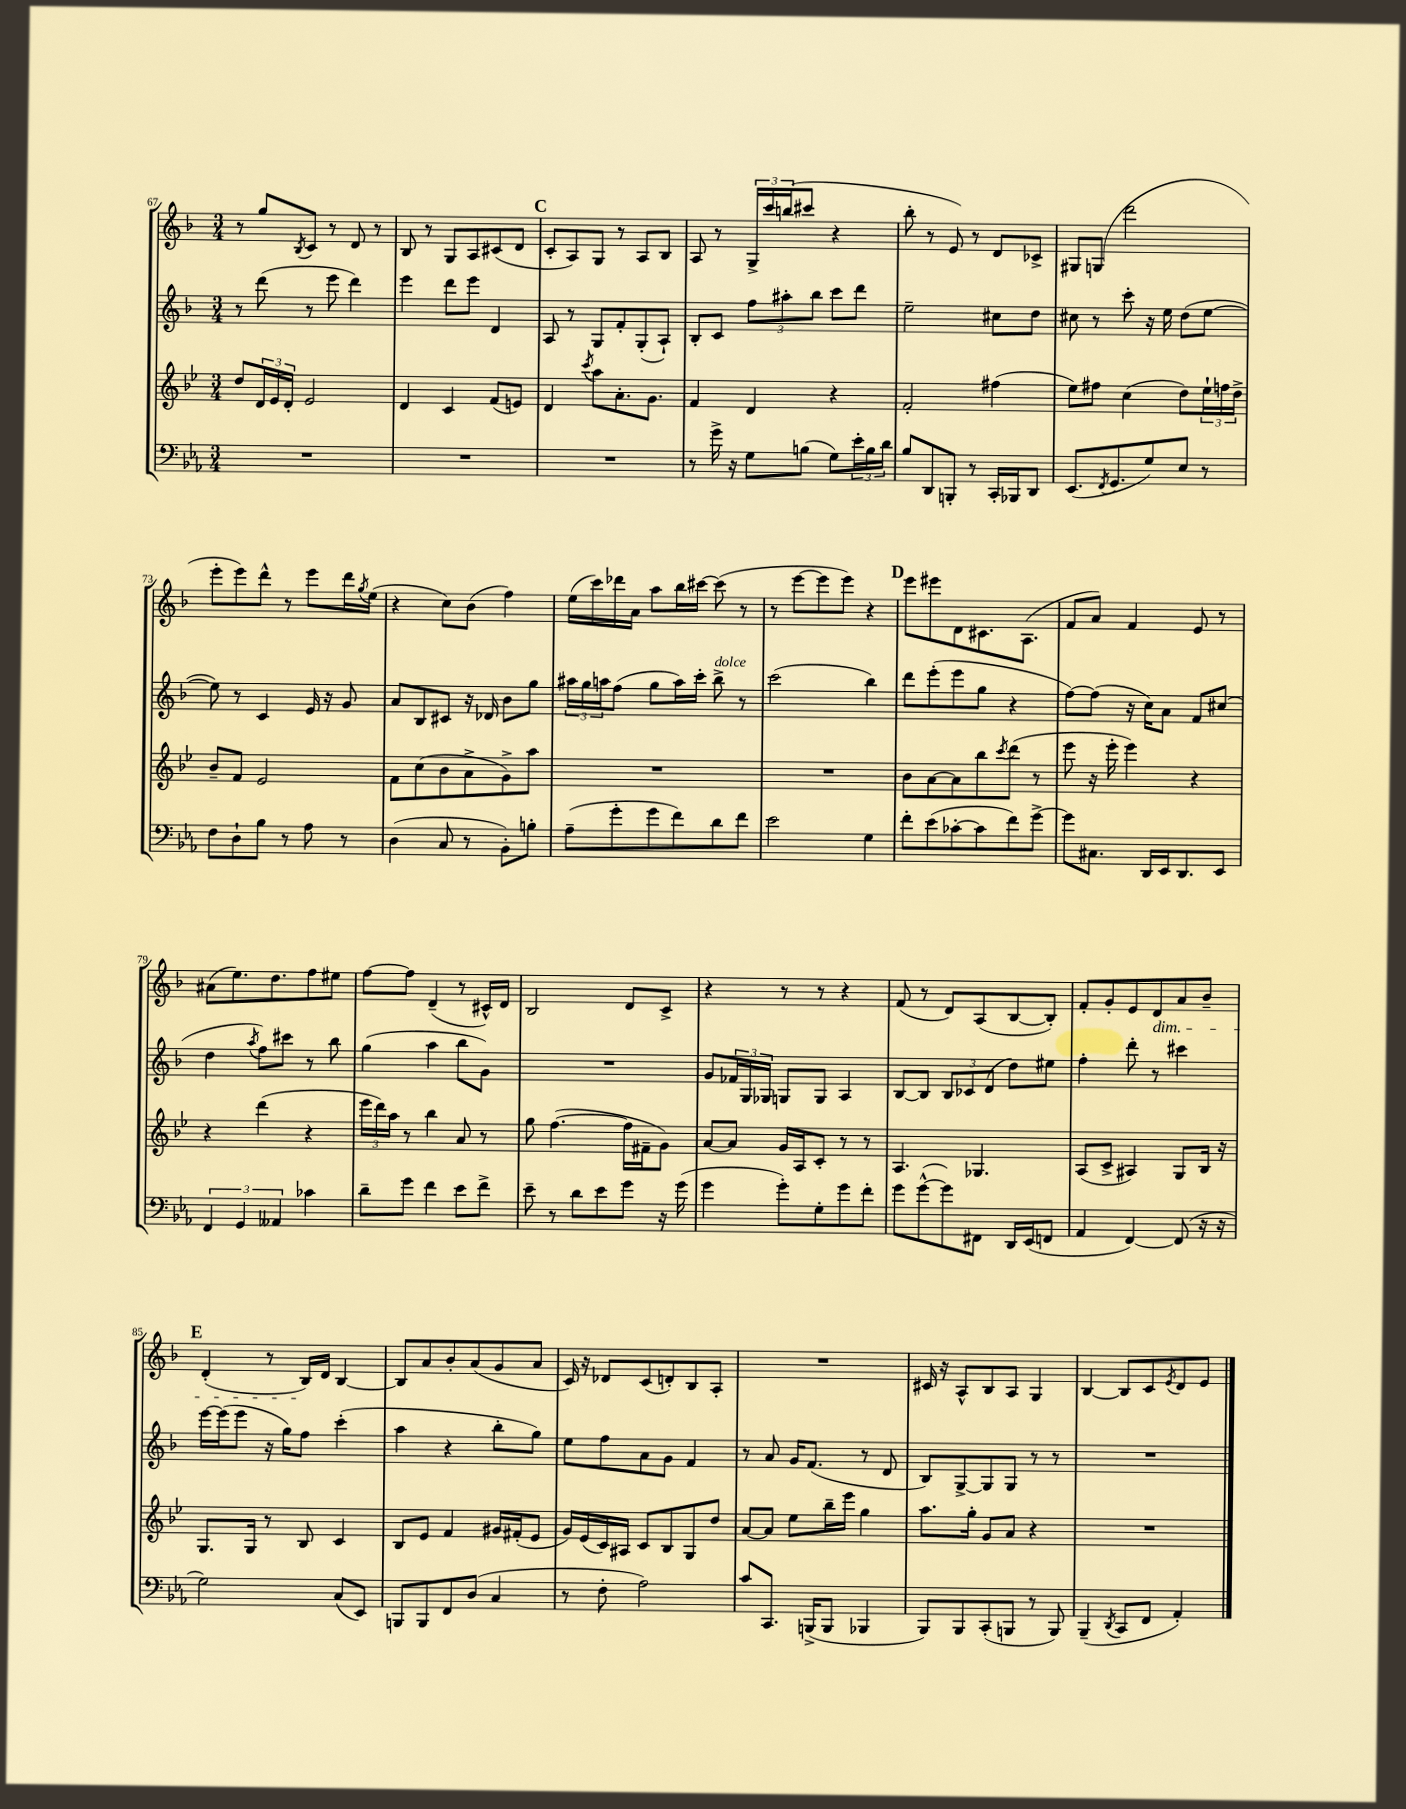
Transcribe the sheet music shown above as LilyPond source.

<<
\new StaffGroup <<
\new Staff = "s0" {
    \clef treble \key f \major \numericTimeSignature \time 3/4
    r8 g''8 \acciaccatura { bes8 } c'8 r8 d'8 r8 |
    bes8 r8 g8 a8 cis'8( d'8 |
    \mark \markup { \bold "C" } c'8-. a8) g8 r8 a8 bes8 |
    a8 r8 \tuplet 3/2 { g16-> c'''16 b''16( } cis'''8 r4 |
    bes''8-. r8 e'8) r8 d'8 ces'8-> |
    gis8 g8( d'''2 |
    e'''8-. e'''8) d'''8-^ r8 e'''8 d'''16 \acciaccatura { g''8 } e''16( |
    r4 c''8) bes'8( f''4) |
    e''16( c'''16) des'''16 a'16 a''8 bes''16 cis'''16~ cis'''8( r8 |
    r8 e'''8~ e'''8 e'''8) r4 |
    \mark \markup { \bold "D" } e'''8 eis'''8 d'8 cis'8. a8.( |
    f'8 a'8) f'4 e'8 r8 |
    ais'8( e''8.) d''8. f''8 eis''8 |
    f''8~ f''8 d'4--( r8 cis'16-^) d'16 |
    bes2 d'8 c'8-> |
    r4 r8 r8 r4 |
    f'8( r8 d'8) a8( bes8~ bes8-.) |
    f'8-. g'8-. e'8 d'8\dim a'8 bes'8-- |
    \mark \markup { \bold "E" } d'4-.( r8 bes16\!) d'16 bes4~ |
    bes8 a'8 bes'8-. a'8( g'8 a'8 |
    c'16) r16 des'8 c'8( d'8-.) bes8 a8-. |
    R2. |
    cis'16 r16 a8-^ bes8 a8 g4 |
    bes4~ bes8 c'8 \acciaccatura { e'8 } d'8 e'8 \bar "|." |
}
\new Staff = "s1" {
    \clef treble \key f \major \numericTimeSignature \time 3/4
    r8 d'''8( r8 e'''8 d'''4) |
    e'''4 d'''8 e'''8 d'4 |
    \mark \markup { \bold "C" } a8 r8 g8 f'8-. g8-.( a8-!) |
    bes8-. c'8 \tuplet 3/2 { f''8 ais''8-. bes''8 } c'''8 d'''8 |
    e''2-- cis''8 d''8 |
    cis''8 r8 c'''8-. r16 e''16 d''8( e''8~ |
    e''8) r8 c'4 e'16 r16 g'8 |
    a'8 bes8 cis'8 r16 des'16 bes'8 g''8 |
    \tuplet 3/2 { ais''16 g''16 a''16 } f''8( g''8 a''16) c'''16-. bes''8->^\markup { \italic "dolce" } r8 |
    c'''2( bes''4) |
    \mark \markup { \bold "D" } d'''8 e'''8-.( e'''8 g''8 r4 |
    f''8~) f''8( r16 c''16) a'8 f'8 cis''8( |
    d''4 \acciaccatura { a''8 } f''8) cis'''8 r8 bes''8 |
    g''4( a''4 bes''8 g'8) |
    R2. |
    g'8 \tuplet 3/2 { fes'16 g16 ges16 } g8 g8 a4 |
    bes8~ bes8 \tuplet 3/2 { bes8 ces'8 d'8( } d''8) eis''8 |
    f''4-. d'''8-. r8 cis'''4 |
    \mark \markup { \bold "E" } e'''16~ e'''16( e'''8 r16 g''16) f''8 c'''4-.( |
    a''4 r4 bes''8-. g''8) |
    e''8 f''8 a'8 g'8 f'4 |
    r8 a'8 g'16 f'8.( r8 d'8 |
    bes8) g8~-> g8 g8 r8 r8 |
    R2. \bar "|." |
}
\new Staff = "s2" {
    \clef treble \key bes \major \numericTimeSignature \time 3/4
    d''8 \tuplet 3/2 { d'16 ees'16 d'16-. } ees'2 |
    d'4 c'4 f'8( e'8) |
    \mark \markup { \bold "C" } d'4 \acciaccatura { c'''8 } a''8 a'8.-. g'8. |
    f'4 d'4 r4 |
    f'2-. fis''4( |
    ees''8) fis''8 c''4( d''8) \tuplet 3/2 { ees''16-! f''16 d''16-> } |
    bes'8-- f'8 ees'2 |
    f'8 c''8( bes'8 a'8-> g'8->) a''8 |
    R2. |
    R2. |
    \mark \markup { \bold "D" } bes'8 a'8~ a'8 bes''8 \acciaccatura { c'''8 } d'''8( r8 |
    ees'''8 r16 ees'''16-. ees'''4) r4 |
    r4 d'''4( r4 |
    \tuplet 3/2 { ees'''16 d'''16) a''16 } r8 bes''4 a'8 r8 |
    g''8 f''4.~( f''16 fis'16-- g'8) |
    a'8~ a'8 g'16 a16 c'8-. r8 r8 |
    a4. ges4. |
    a8( c'8-> ais4) g8 bes16 r16 |
    \mark \markup { \bold "E" } g8. g16 r8 bes8 c'4 |
    bes8 ees'8 f'4 gis'16 fis'16-.( ees'8 |
    g'16) ees'16( c'16) ais16 c'8 bes8 g8 d''8 |
    a'8~ a'8 ees''8 bes''16-- ees'''16 g''4 |
    a''8. g''16-. g'8 a'8 r4 |
    R2. \bar "|." |
}
\new Staff = "s3" {
    \clef bass \key ees \major \numericTimeSignature \time 3/4
    R2. |
    R2. |
    \mark \markup { \bold "C" } R2. |
    r8 g'16-> r16 g8 b8( g8) \tuplet 3/2 { ees'16-. b16 d'16 } |
    bes8 d,8 b,,8-. r8 c,16-. bes,,16 d,8 |
    ees,8.( \acciaccatura { f,8 } g,8. g8) ees8 r8 |
    f8 d8-! bes8 r8 aes8 r8 |
    d4( c8 r8 bes,8-.) b8-. |
    aes8--( g'8-. g'8 f'8) d'8 f'8 |
    ees'2 g4 |
    \mark \markup { \bold "D" } f'8-. ees'8( ces'8~-. ces'8 f'8) g'8~-> |
    g'8 cis8. d,16 ees,16 d,8. ees,8 |
    \tuplet 3/2 { f,4 g,4 aeses,4 } ces'4 |
    d'8-- g'8 f'4 ees'8 f'8-> |
    ees'8-- r8 d'8 ees'8 g'8 r16 g'16( |
    g'4 g'8-.) g8-. g'8 f'8-. |
    g'8 g'8~-^( g'8) fis,8 d,16 ees,16( f,8 |
    aes,4 f,4~) f,8( r16 r16 |
    \mark \markup { \bold "E" } g2) c8( ees,8) |
    b,,8 b,,8 f,8 d8( c4 |
    r8 f8-. aes2) |
    c'8 c,8. b,,16->( b,,8 bes,,4 |
    bes,,8) bes,,8 c,8-.( b,,8 r8 b,,8) |
    bes,,4--( \acciaccatura { d,8 } c,8 f,8 aes,4-.) \bar "|." |
}
>>
>>
\layout { \context { \Score currentBarNumber = #67 } }
